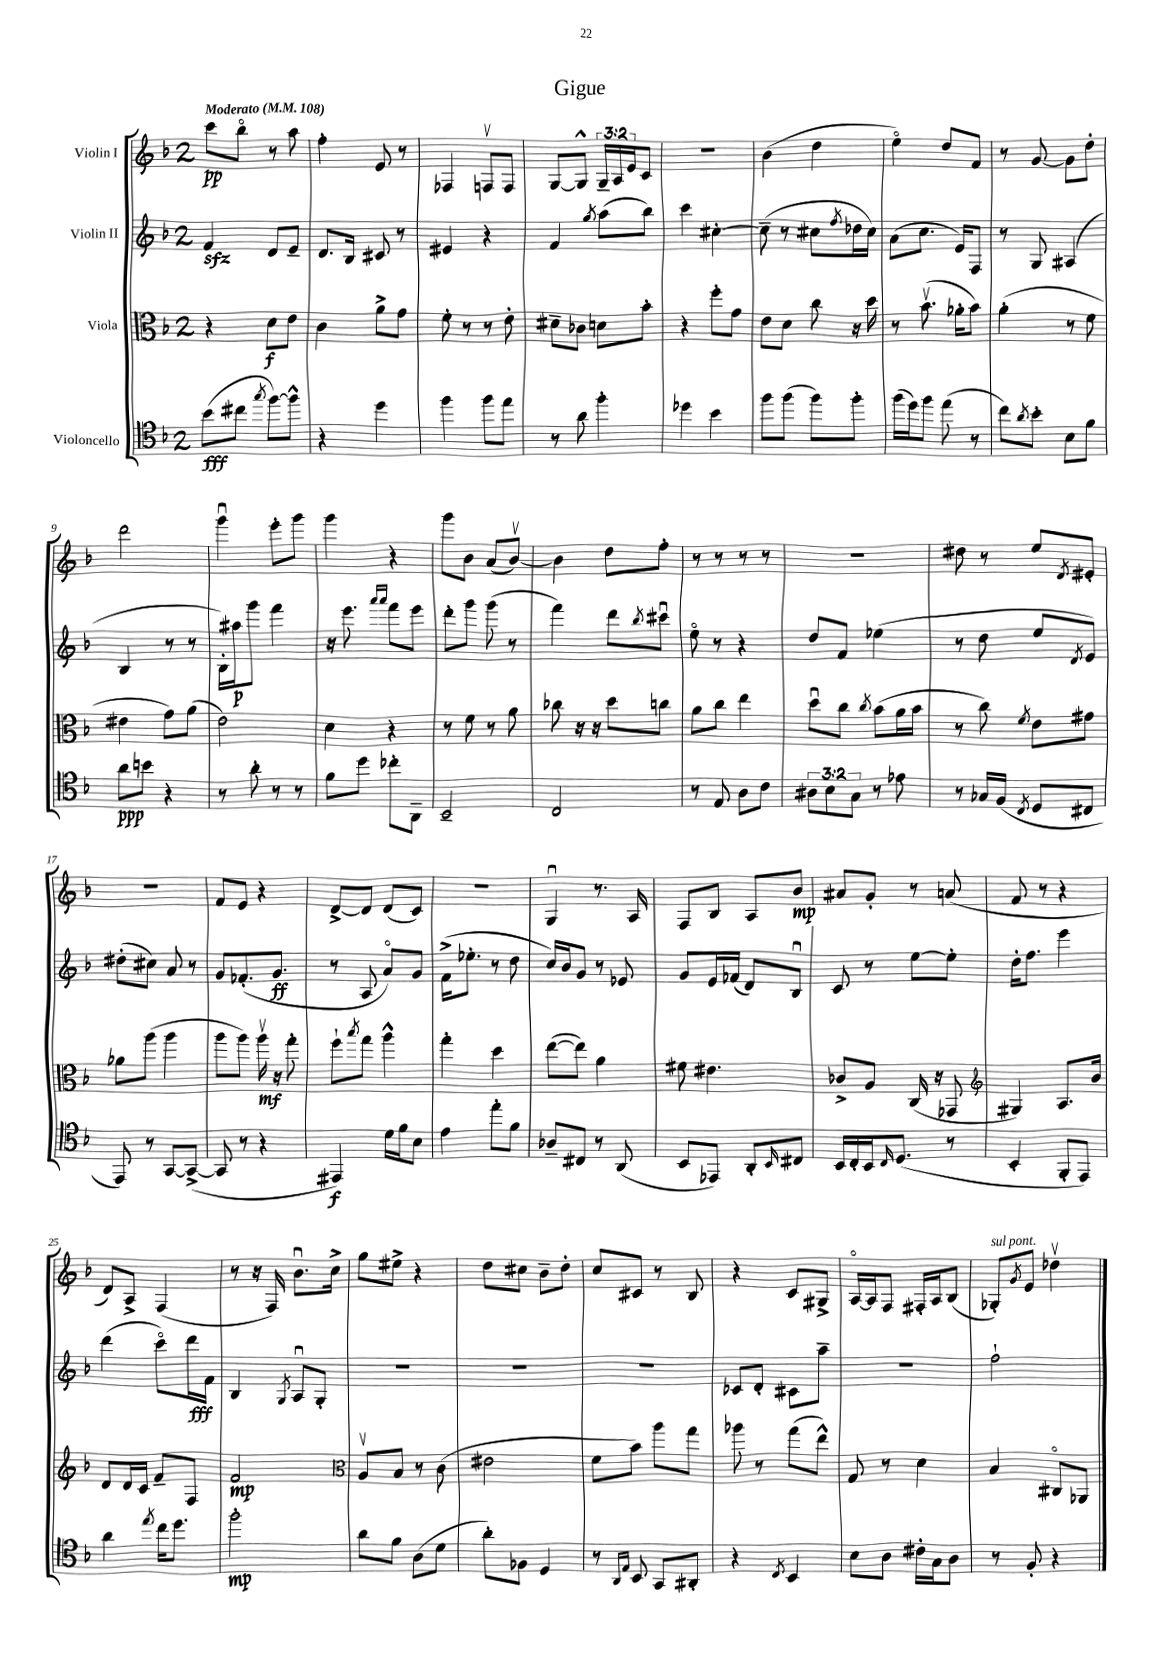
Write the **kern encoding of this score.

**kern	**kern	**kern	**kern
*staff4	*staff3	*staff2	*staff1
*clefC4	*clefC3	*clefG2	*clefG2
*k[b-]	*k[b-]	*k[b-]	*k[b-]
*M2/4	*M2/4	*M2/4	*M2/4
*MM108	*MM108	*MM108	*MM108
(8b-	4r	4f	8ccc
8cc#	.	.	8bb-o
8qgg	.	.	.
[8ff)	8d	8d	8r
8ff^^]	8e	8e~	8aa
=	=	=	=
4r	4c	8.d	4ff'
.	.	16B-	.
4dd	8a^	8c#	8e
.	8g	8r	8r
=	=	=	=
4ff	8f'	4e#	4F-
.	8r	.	.
8ff	8r	4r	8Fv
8ee	8e'	.	8F
=	=	=	=
8r	8d#~	4f	[8G
8a	8c-	.	8G^^]
.	.	8qgg	.
4ff'	8d	(8aa	24G~
.	.	.	24A
.	.	.	24e
.	8b-'	8bb-)	8c
=	=	=	=
4dd-	4r	4ccc	2r
4b-	8ff'	[4cc#'	.
.	8g	.	.
=	=	=	=
8ff	8e	(8cc#~]	(4b-
(8ff	8d	8r	.
8ff)	8cc	8cc#	4dd
.	.	8qff	.
8ff'	16r	16dd-	.
.	16dd	16cc#)	.
=	=	=	=
(16ff	8r	(8a	4eeo)
16dd)	.	.	.
8ff	(8.b-v	8.cc	.
(8ee	.	.	8dd
.	16a-'	16e)	.
8r	8b-)	8F	8f
=	=	=	=
8cc)	(4a'	8r	8r
8qa	.	.	.
8b-'	.	8G	[8g
8B-	8r	(4A#	8g]
8f	8f	.	8dd'
=	=	=	=
8a	4e#	4B-	2ddd
8b	.	.	.
4r	8g)	8r	.
.	(8a	8r	.
=	=	=	=
8r	2e)	16B-')	4gggu
.	.	16aa#	.
8a'	.	8ggg	.
8r	.	4fff	8eee'
8r	.	.	8ggg
=	=	=	=
8f	4d	16r	4ggg
.	.	8.eee	.
8dd	.	.	.
.	.	16qqaaa	.
.	.	16qqaaa	.
8cc-'	4r	8fff	4r
8AA~	.	8eee	.
=	=	=	=
2BB-~	8r	8ddd'	8ggg
.	8f	8ggg	8b-
.	8r	(8ggg	(8a
.	8a	8r	[8b-v)
=	=	=	=
2C	8cc-	4fff)	4b-]
.	16r	.	.
.	16r	.	.
.	8dd	8ddd	8dd
.	.	8qbb-	.
.	8cc	8ccc#u	8ff'
=	=	=	=
8r	8a	8eeo	8r
8E	8cc	8r	8r
8A	4ee	4r	8r
8c	.	.	8r
=	=	=	=
12A#	8ddu	8dd	2r
12B-	.	.	.
.	8cc	8f	.
12G	.	.	.
.	8qcc	.	.
8r	(8b-	(4ee-	.
8e-	16a	.	.
.	16b-	.	.
=	=	=	=
8r	8r	8r	8dd#
16G-	8cc)	8dd	8r
(16F	.	.	.
8qC	8qf	.	.
8D	8e	8ee	8ee
.	.	8qd	8qd
8C#	8g#	8e)	8e#'
=	=	=	=
8EE)	8a-	(8dd#'	2r
8r	(8aa	8cc#)	.
[8GG	4aa	8a	.
(8GG^_	.	8r	.
=	=	=	=
8GG]	8aa	8g	8f
8r	8aa)	(8.f-'	8e
4r	16aav	.	4r
.	16r	8.g	.
.	8gg'	.	.
=	=	=	=
4EE#)	8ff`	8r	[8d^
.	8qbb-	.	.
.	8gg	8A	8d]
16d	4aa^^	8ao)	(8d
16f	.	.	.
8B-	.	8g	8c)
=	=	=	=
4e	4gg'	(16f^	2r
.	.	8.ee-'	.
8ee'	4dd	8r	.
8f	.	8dd	.
=	=	=	=
8A-~	([8ee	16cc)	4Gu
.	.	16b-	.
8C#	8ee])	8g	.
8r	4a	8r	8.r
(8AA	.	8e-	.
.	.	.	16A
=	=	=	=
8BB-	8f#	8g	8F
8EE-)	4.e#	16e	8B-
.	.	(16f-	.
8AA'	.	8d)	8A
16qqBB-	.	.	.
8C#	.	8B-u	8b-
=	=	=	=
16BB-	8c-^	8c	8a#
16C'	.	.	.
16BB-	8A	8r	8g'
16qqC	.	.	.
(8.D	.	.	.
.	(16C	[8ee	8r
.	16r	.	.
8r	8GG-	8ee']	(8a
=	=	=	=
*	*clefG2	*	*
4BB-'	4G#)	16dd'	8f
.	.	8.ff	.
.	.	.	8r
8FF'	8.A	4eee	4r
8EE)	.	.	.
.	16b-	.	.
=	=	=	=
4a	8d	(4ddd	8d)
.	16d	.	8A^
.	16c	.	.
8qee	.	.	.
16cc	8f~	8ccco)	(4F
8.dd	.	.	.
.	8F	16ddd	.
.	.	16f	.
=	=	=	=
2ff'	2f	4B-	8r
.	.	.	16r
.	.	.	16F)
.	.	8qG	.
.	.	8Au	8.b-u
.	.	8G'	.
.	.	.	16cc^
=	=	=	=
*	*clefC3	*	*
8a	8Av	2r	8gg
8f	8B-	.	8ee#^
(8A	8r	.	4r
8d	(8c	.	.
=	=	=	=
8a')	2e#	2r	8dd
8F-	.	.	8cc#
4D	.	.	8b-~
.	.	.	8dd'
=	=	=	=
8r	8f	2r	8cc
16qqAA	.	.	.
16qqE	.	.	.
8BB-	8b-)	.	8c#
8GG	8aa	.	8r
8AA#'	8gg	.	8B-
=	=	=	=
4r	8aa-	8c-	4r
.	8r	8d'	.
8qC	.	.	.
4BB-	(8gg	8c#	8c
.	8ee^^)	8aa~	8G#^
=	=	=	=
8B-	8G	2r	[16Ao
.	.	.	16A]
8A	8r	.	8F
16c#'	4d	.	16F#'
16G	.	.	16A
8A	.	.	(8B-
=	=	=	=
8r	4B-	2ff`	8G-')
.	.	.	8qg
8F'	.	.	8e
4r	8C#o	.	4dd-v
.	8AA-	.	.
==	==	==	==
*-	*-	*-	*-
